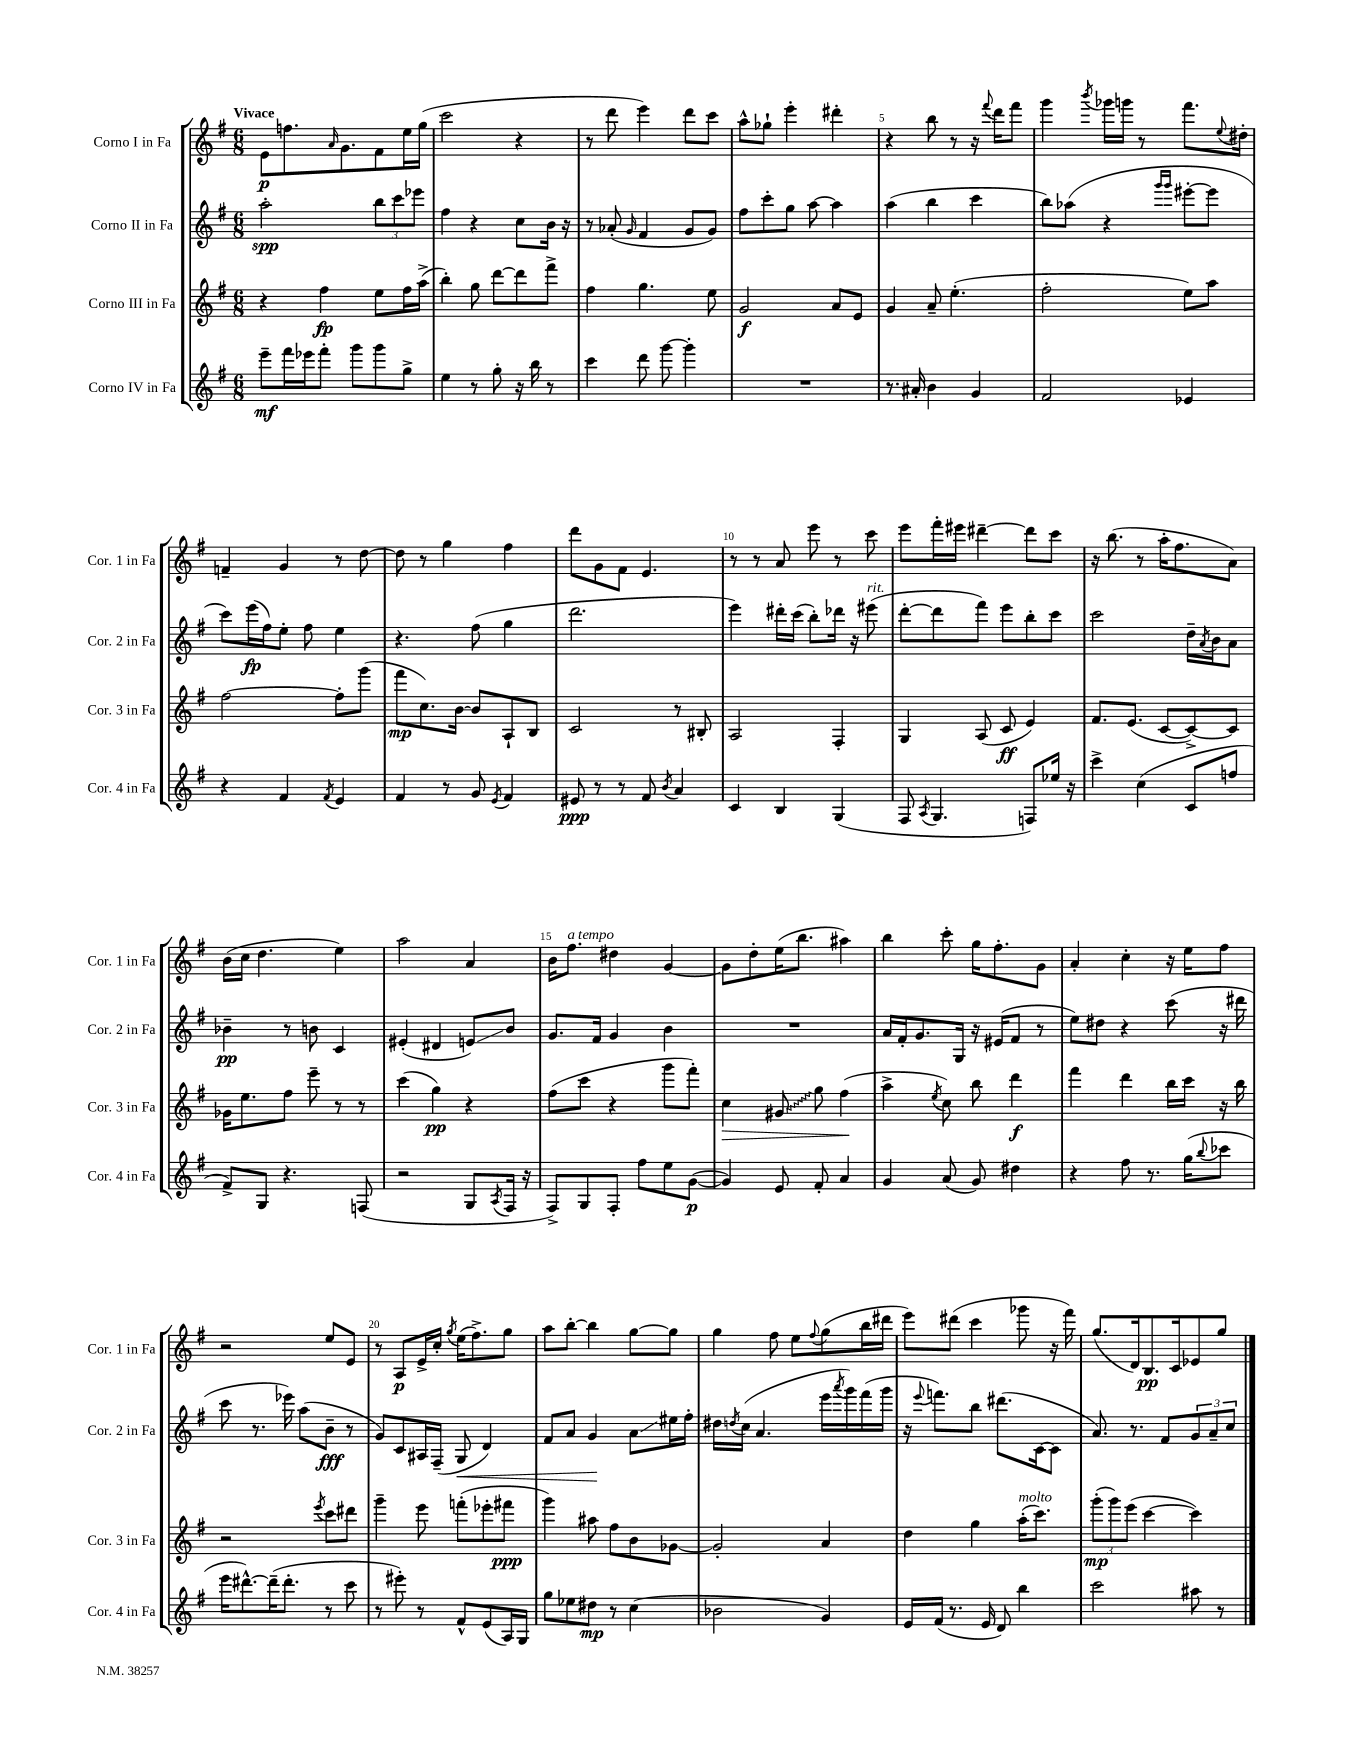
<<
\new StaffGroup <<
\new Staff = "s0" \with { instrumentName = "Corno I in Fa" shortInstrumentName = "Cor. 1 in Fa" } {
    \clef treble \key g \major \numericTimeSignature \time 6/8 \tempo "Vivace"
    e'8\p f''8. \grace { a'16 } g'8. fis'8 e''16 g''16( |
    c'''2 r4 |
    r8 d'''8 e'''4) d'''8 c'''8 |
    a''8-^ ges''8-! e'''4-. dis'''4-. |
    r4 b''8 r8 r16 \appoggiatura { fis'''8 } d'''16 fis'''8 |
    g'''4 \acciaccatura { b'''8 } ges'''16 g'''16 r8 fis'''8. \appoggiatura { e''8 } dis''16-. |
    f'4-- g'4 r8 d''8~ |
    d''8 r8 g''4 fis''4 |
    d'''8 g'8 fis'8 e'4. |
    r8 r8 a'8 e'''8 r8 c'''8 |
    e'''8 fis'''16-. eis'''16 dis'''4~-- dis'''8 c'''8 |
    r16 b''8.( r8 a''16-. fis''8. a'8) |
    b'16( c''16 d''4. e''4) |
    a''2 a'4 |
    b'16 fis''8.^\markup { \italic "a tempo" } dis''4 g'4~ |
    g'8 d''8-. e''16( b''8. ais''4) |
    b''4 c'''8-. g''16 fis''8.-. g'8 |
    a'4-. c''4-. r16 e''16 fis''8 |
    r2 e''8 e'8 |
    r8 a8\p e'16-> c''16-. \acciaccatura { g''8 } e''16( fis''8.->) g''8 |
    a''8 b''8~-. b''4 g''8~ g''8 |
    g''4 fis''8 e''8 \appoggiatura { fis''8 } g''8( b''16 dis'''16 |
    e'''8) dis'''8( c'''4 ges'''8 r16 fis'''16) |
    g''8.( d'16) b8.\pp c'16 ees'8 g''8 \bar "|." |
}
\new Staff = "s1" \with { instrumentName = "Corno II in Fa" shortInstrumentName = "Cor. 2 in Fa" } {
    \clef treble \key g \major \numericTimeSignature \time 6/8
    a''2-.\spp \tuplet 3/2 { b''8 c'''8 ees'''8 } |
    fis''4 r4 c''8 b'16 r16 |
    r8 aes'8-.( \grace { g'16 } fis'4 g'8 g'8) |
    fis''8 c'''8-. g''8 a''8~ a''4 |
    a''4( b''4 c'''4 |
    b''8) aes''8( r4 \grace { g'''16 g'''16 } eis'''8~-. eis'''8 |
    c'''8) e'''16\fp( fis''16) e''8-. fis''8 e''4 |
    r4. fis''8( g''4 |
    d'''2. |
    e'''4) dis'''16-. c'''16( b''8-.) des'''16 r16 eis'''8^\markup { \italic "rit." }( |
    d'''8~-. d'''8 fis'''8) e'''8 b''8-. c'''8 |
    c'''2 d''16-- \acciaccatura { a'8 } b'16 a'8 |
    bes'4--\pp r8 b'8 c'4 |
    eis'4-.( dis'4 e'8\glissando) b'8 |
    g'8. fis'16 g'4 b'4 |
    R2. |
    a'16 fis'16-. g'8. g16 r16 eis'16( fis'8 r8 |
    e''8) dis''8 r4 c'''8( r16 dis'''16 |
    c'''8 r8. ees'''16) a''8( b'8--\fff r8 |
    g'8) c'8 ais16 fis16--( g8\< d'4) |
    fis'8 a'8 g'4\! a'8\glissando eis''16 fis''16-. |
    dis''16 \acciaccatura { d''8 } c''16( a'4. e'''16 \acciaccatura { a'''8 } g'''16) fis'''16( g'''16 |
    r16 \appoggiatura { e'''8 } f'''8.) b''8 dis'''8.( c'16~ c'8 |
    a'8.) r8. fis'8 \tuplet 3/2 { g'8 a'8-- c''8 } \bar "|." |
}
\new Staff = "s2" \with { instrumentName = "Corno III in Fa" shortInstrumentName = "Cor. 3 in Fa" } {
    \clef treble \key g \major \numericTimeSignature \time 6/8
    r4 fis''4\fp e''8 fis''16 a''16->( |
    b''4-.) g''8 d'''8~ d'''8 fis'''8-> |
    fis''4 g''4. e''8 |
    g'2\f a'8 e'8 |
    g'4 a'8-- e''4.-.( |
    fis''2-. e''8) a''8 |
    fis''2~ fis''8-. g'''8( |
    fis'''8\mp c''8.) b'16~ b'8 a8-! b8 |
    c'2 r8 bis8-. |
    a2 fis4-. |
    g4 a8( c'8\ff e'4) |
    fis'8. e'8.( c'8~ c'8~->) c'8 |
    ges'16 e''8. fis''8 e'''8-- r8 r8 |
    c'''4( g''4\pp) r4 |
    fis''8( c'''8 r4 g'''8 fis'''8-.) |
    c''4\> \once \override Glissando.style = #'zigzag gis'8\glissando g''8 fis''4\!( |
    a''4-> \acciaccatura { e''8 } c''8) b''8 d'''4\f |
    fis'''4 d'''4 b''16 c'''16 r16 b''16 |
    r2 \acciaccatura { e'''8 } c'''8 dis'''8 |
    g'''4-- e'''8 f'''8-.( ees'''8-. fis'''8\ppp |
    g'''4) ais''8 fis''8 b'8 ges'8~ |
    ges'2-. a'4 |
    d''4 g''4 a''16-.^\markup { \italic "molto" }( c'''8.) |
    \tuplet 3/2 { g'''8-.\mp( g'''8) e'''8( } c'''4~ c'''4) \bar "|." |
}
\new Staff = "s3" \with { instrumentName = "Corno IV in Fa" shortInstrumentName = "Cor. 4 in Fa" } {
    \clef treble \key g \major \numericTimeSignature \time 6/8
    e'''8--\mf fis'''16 ees'''16 fis'''8-. g'''8 g'''8 g''8-> |
    e''4 r8 g''8-. r16 b''16 r8 |
    c'''4 d'''8 g'''8~ g'''4-. |
    R2. |
    r8. ais'16-. b'4 g'4 |
    fis'2 ees'4 |
    r4 fis'4 \acciaccatura { fis'8 } e'4 |
    fis'4 r8 g'8 \acciaccatura { e'8 } fis'4 |
    eis'8\ppp r8 r8 fis'8 \acciaccatura { b'8 } a'4 |
    c'4 b4 g4( |
    fis8 \acciaccatura { a8 } g4. f8) ees''16 r16 |
    c'''4-> c''4( c'8 f''8 |
    fis'8->) g8 r4. f8( |
    r2 g8 \acciaccatura { a8 } fis16 r16 |
    fis8->) g8 fis8-. fis''8 e''8 g'8~\p( |
    g'4) e'8 fis'8-. a'4 |
    g'4 a'8( g'8) dis''4 |
    r4 fis''8 r8. g''16( \appoggiatura { b''8 } ces'''8 |
    e'''16 dis'''8.~-^) dis'''16--( dis'''8.-. r8 c'''8 |
    r8 eis'''8-.) r8 fis'8-^ e'8( a16) g16 |
    g''8 ees''8 dis''8\mp r8 c''4( |
    bes'2 g'4) |
    e'16 fis'16( r8. e'16 d'8) b''4 |
    c'''2 ais''8 r8 \bar "|." |
}
>>
>>
\layout { \context { \Score \override BarNumber.break-visibility = ##(#f #t #t) barNumberVisibility = #(every-nth-bar-number-visible 5) } }
